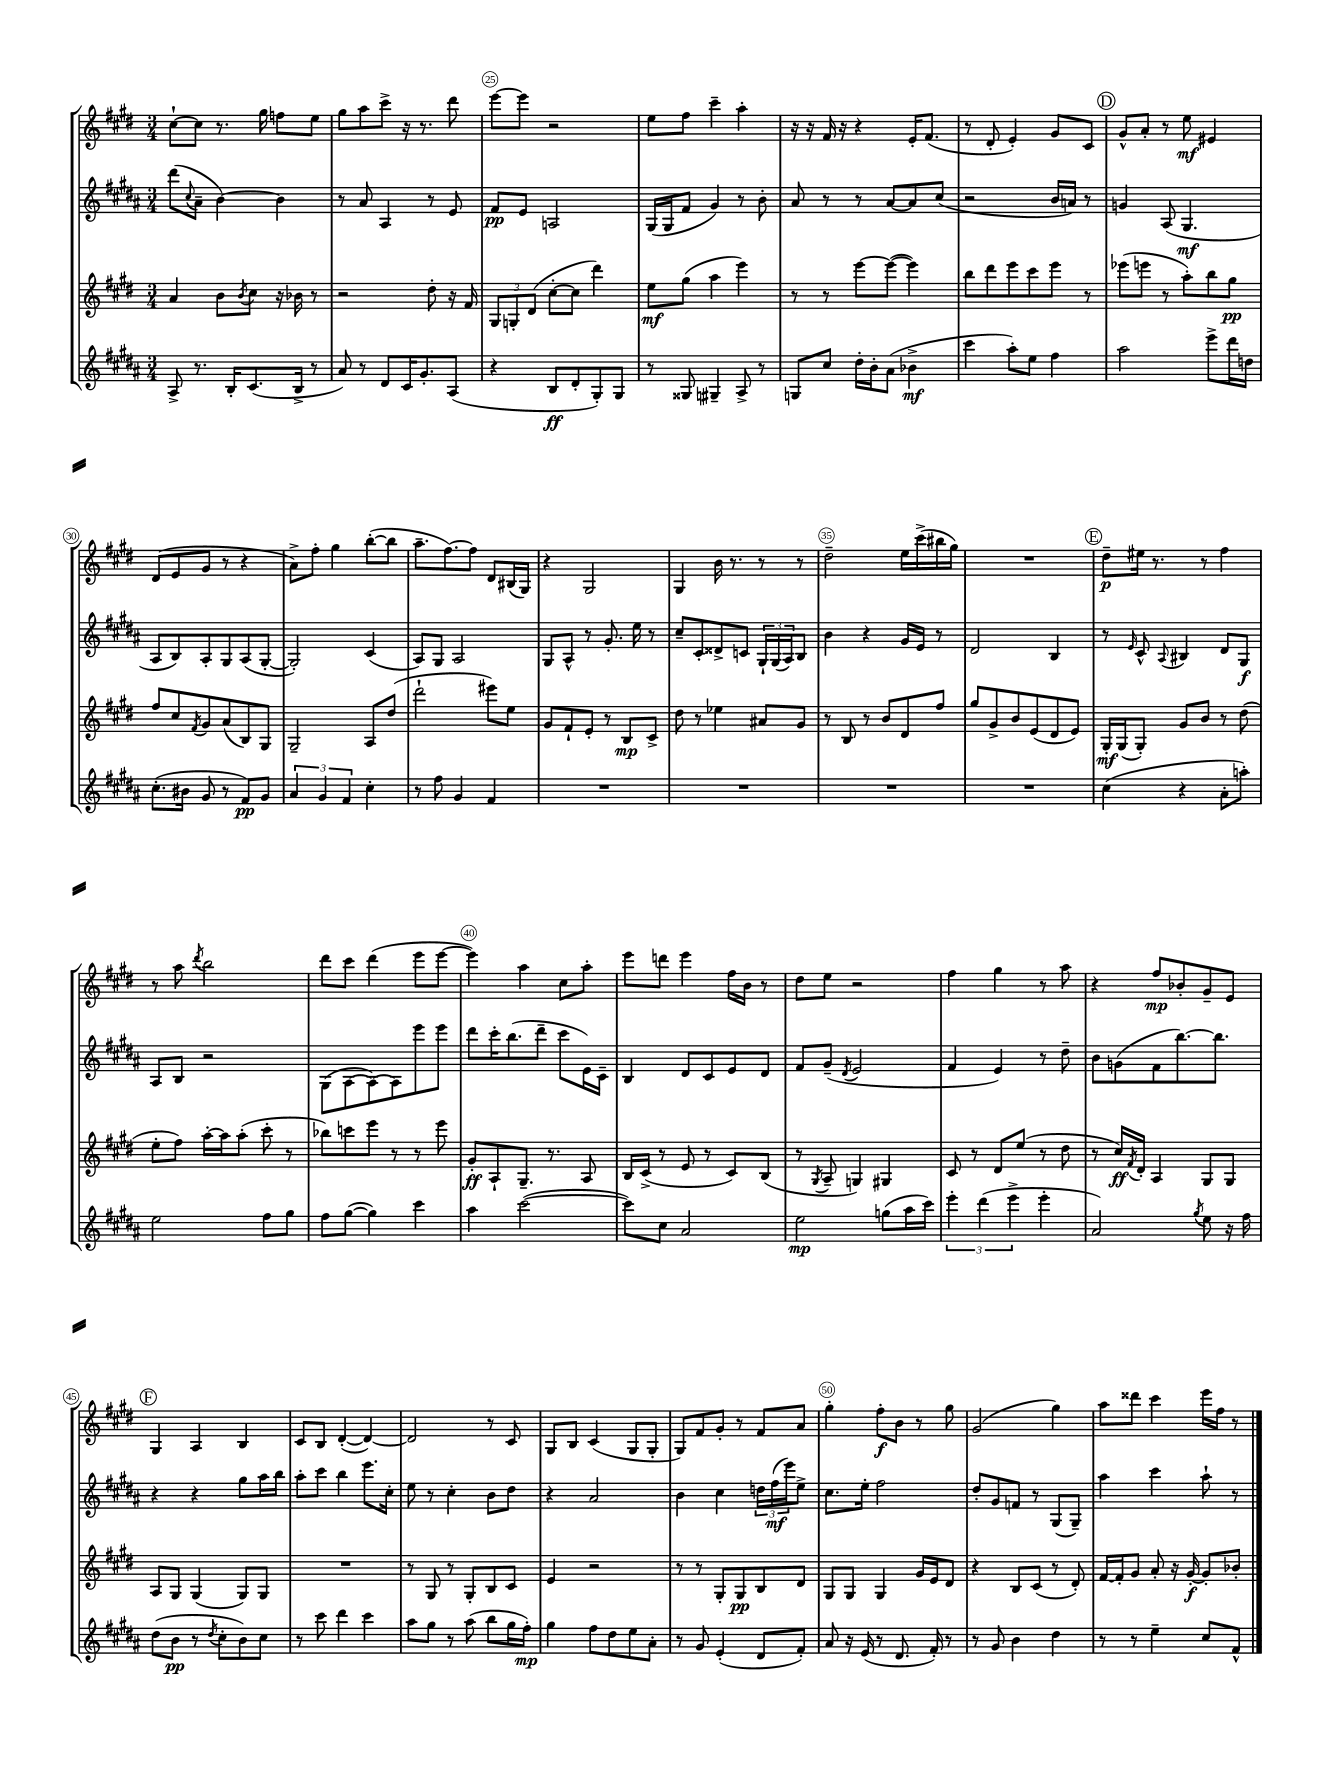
<<
\new StaffGroup <<
\new Staff = "s0" {
    \clef treble \key e \major \numericTimeSignature \time 3/4
    cis''8~-! cis''8 r8. gis''16 f''8 e''8 |
    gis''8 a''8 cis'''8-> r16 r8. dis'''8 |
    e'''8~ e'''8 r2 |
    e''8 fis''8 cis'''4-- a''4-. |
    r16 r16 fis'16 r16 r4 e'16-. fis'8.( |
    r8 dis'8-. e'4-.) gis'8 cis'8 |
    \mark \markup { \circle "D" } gis'8-^ a'8-. r8 e''8\mf eis'4 |
    dis'8( e'8 gis'8 r8 r4 |
    a'8->) fis''8-. gis''4 b''8~-.( b''8 |
    a''8.-- fis''8.~) fis''8 dis'8 bis16( gis16) |
    r4 gis2 |
    gis4 b'16 r8. r8 r8 |
    dis''2-- e''16 cis'''16->( bis''16 gis''16) |
    R2. |
    \mark \markup { \circle "E" } dis''8--\p eis''16 r8. r8 fis''4 |
    r8 a''8 \acciaccatura { dis'''8 } b''2 |
    dis'''8 cis'''8 dis'''4( e'''8 e'''8~ |
    e'''4) a''4 cis''8 a''8-. |
    e'''8 d'''8 e'''4 fis''16 b'16 r8 |
    dis''8 e''8 r2 |
    fis''4 gis''4 r8 a''8 |
    r4 fis''8\mp bes'8-. gis'8-- e'8 |
    \mark \markup { \circle "F" } gis4 a4 b4 |
    cis'8 b8 dis'4~-.( dis'4~) |
    dis'2 r8 cis'8 |
    gis8 b8 cis'4( gis8 gis8-. |
    gis8) fis'8 gis'8-. r8 fis'8 a'8 |
    gis''4-. fis''8-.\f b'8 r8 gis''8 |
    gis'2( gis''4) |
    a''8 disis'''8 cis'''4 e'''16 fis''16 r8 \bar "|." |
}
\new Staff = "s1" {
    \clef treble \key b \major \numericTimeSignature \time 3/4
    dis'''8( \appoggiatura { cis''8 } ais'8-- b'4~) b'4 |
    r8 ais'8 ais4 r8 e'8 |
    fis'8\pp e'8 a2 |
    gis16( gis16 fis'8 gis'4) r8 b'8-. |
    ais'8 r8 r8 ais'8~ ais'8 cis''8( |
    r2 b'16 a'16) r8 |
    \mark \markup { \circle "D" } g'4 ais8( gis4.\mf |
    ais8 b8) ais8-. gis8 ais8( gis8~-. |
    gis2-.) cis'4( |
    ais8) gis8 ais2 |
    gis8 ais8-^ r8 gis'8.-. e''16 r8 |
    cis''8-- cis'8-. disis'8-> c'8 \tuplet 3/2 { gis16-! gis16( ais16) } b8 |
    b'4 r4 gis'16 e'16 r8 |
    dis'2 b4 |
    \mark \markup { \circle "E" } r8 \grace { e'16 } cis'8-^ \appoggiatura { ais8 } bis4 dis'8 gis8\f |
    ais8 b8 r2 |
    gis8( ais8~ ais8~) ais8 e'''8 e'''8 |
    dis'''8 cis'''16-. b''8.( dis'''8-- cis'''8 e'16) cis'16-- |
    b4 dis'8 cis'8 e'8 dis'8 |
    fis'8 gis'8--( \acciaccatura { dis'8 } e'2 |
    fis'4 e'4) r8 dis''8-- |
    b'8 g'8( fis'8 b''8.~) b''8. |
    \mark \markup { \circle "F" } r4 r4 gis''8 ais''16 b''16 |
    ais''8-. cis'''8 b''4 e'''8. cis''16-. |
    e''8 r8 cis''4-. b'8 dis''8 |
    r4 ais'2 |
    b'4 cis''4 \tuplet 3/2 { d''16 fis''16\mf( e'''16) } e''8-> |
    cis''8. e''16-. fis''2 |
    dis''8-. gis'8 f'8 r8 gis8( gis8--) |
    ais''4 cis'''4 ais''8-! r8 \bar "|." |
}
\new Staff = "s2" {
    \clef treble \key e \major \numericTimeSignature \time 3/4
    a'4 b'8 \acciaccatura { b'8 } cis''8 r16 bes'16 r8 |
    r2 dis''8-. r16 fis'16 |
    \tuplet 3/2 { gis8 g8-. dis'8( } cis''8~-. cis''8 dis'''4) |
    e''8\mf gis''8( a''4 e'''4) |
    r8 r8 e'''8~ e'''8~( e'''4) |
    b''8 dis'''8 e'''8 cis'''8 e'''8 r8 |
    \mark \markup { \circle "D" } ees'''8( e'''8 r8 a''8-.) b''8 gis''8\pp |
    fis''8 cis''8 \acciaccatura { fis'8 } gis'8 a'8( b8) gis8 |
    gis2-- a8 dis''8( |
    dis'''2-! eis'''8) e''8 |
    gis'8 fis'8-! e'8-. r8 b8\mp cis'8-> |
    dis''8 r8 ees''4 ais'8 gis'8 |
    r8 b8 r8 b'8 dis'8 fis''8 |
    gis''8 gis'8-> b'8 e'8( dis'8 e'8) |
    \mark \markup { \circle "E" } gis16-.\mf gis16( gis8-.) gis'8 b'8 r8 dis''8( |
    e''8-. fis''8) a''16~-. a''16 a''8-.( cis'''8-. r8 |
    bes''8) c'''8 e'''8 r8 r8 e'''8 |
    gis'8-.\ff a8-! gis8.-- r8. a8 |
    b16 cis'16->( r8 e'8 r8 cis'8) b8( |
    r8 \acciaccatura { gis8 } a8-- g4) gis4 |
    cis'8 r8 dis'8 e''8( r8 dis''8 |
    r8 cis''16\ff) \acciaccatura { fis'8 } dis'16-. a4 gis8 gis8 |
    \mark \markup { \circle "F" } a8 gis8 gis4( gis8) gis8 |
    R2. |
    r8 gis8 r8 gis8-. b8 cis'8 |
    e'4 r2 |
    r8 r8 gis8-. gis8\pp b8 dis'8 |
    gis8 gis8 gis4 gis'16 e'16 dis'8 |
    r4 b8 cis'8( r8 dis'8-.) |
    fis'16~ fis'16-. gis'8 a'8-. r16 gis'16~-.\f gis'8-. bes'8-. \bar "|." |
}
\new Staff = "s3" {
    \clef treble \key b \major \numericTimeSignature \time 3/4
    ais8-> r8. b16-. cis'8.( b16-> r8 |
    ais'8) r8 dis'8 cis'16 gis'8.-. ais8( |
    r4 b8\ff dis'8-. gis8-.) gis8 |
    r8 gisis8 gis4-- ais8-> r8 |
    g8 cis''8 dis''16-. b'16-. ais'8( bes'4->\mf |
    cis'''4 ais''8-.) e''8 fis''4 |
    \mark \markup { \circle "D" } ais''2 e'''8-> dis'''16 d''16 |
    cis''8.-.( bis'16 gis'8 r8 fis'8\pp) gis'8 |
    \tuplet 3/2 { ais'4 gis'4 fis'4 } cis''4-. |
    r8 fis''8 gis'4 fis'4 |
    R2. |
    R2. |
    R2. |
    R2. |
    \mark \markup { \circle "E" } cis''4( r4 ais'8-. a''8-.) |
    e''2 fis''8 gis''8 |
    fis''8 gis''8~( gis''4) cis'''4 |
    ais''4 cis'''2~( |
    cis'''8) cis''8 ais'2 |
    e''2\mp g''8( ais''16 cis'''16) |
    \tuplet 3/2 { e'''4-. dis'''4( e'''4-> } e'''4-. |
    ais'2) \acciaccatura { gis''8 } e''8 r16 fis''16 |
    \mark \markup { \circle "F" } dis''8( b'8\pp r8 \acciaccatura { dis''8 } cis''8-. b'8) cis''8 |
    r8 cis'''8 dis'''4 cis'''4 |
    ais''8 gis''8 r8 ais''8( b''8 gis''16 fis''16-.\mp) |
    gis''4 fis''8 dis''8 e''8 ais'8-. |
    r8 gis'8 e'4-.( dis'8 fis'8-.) |
    ais'8 r16 e'16( r8 dis'8. fis'16-.) r8 |
    r8 gis'8 b'4 dis''4 |
    r8 r8 e''4-- cis''8 fis'8-^ \bar "|." |
}
>>
>>
\layout { \context { \Score currentBarNumber = #23 \override BarNumber.break-visibility = ##(#f #t #t) barNumberVisibility = #(every-nth-bar-number-visible 5) \override BarNumber.stencil = #(make-stencil-circler 0.1 0.3 ly:text-interface::print) } }
